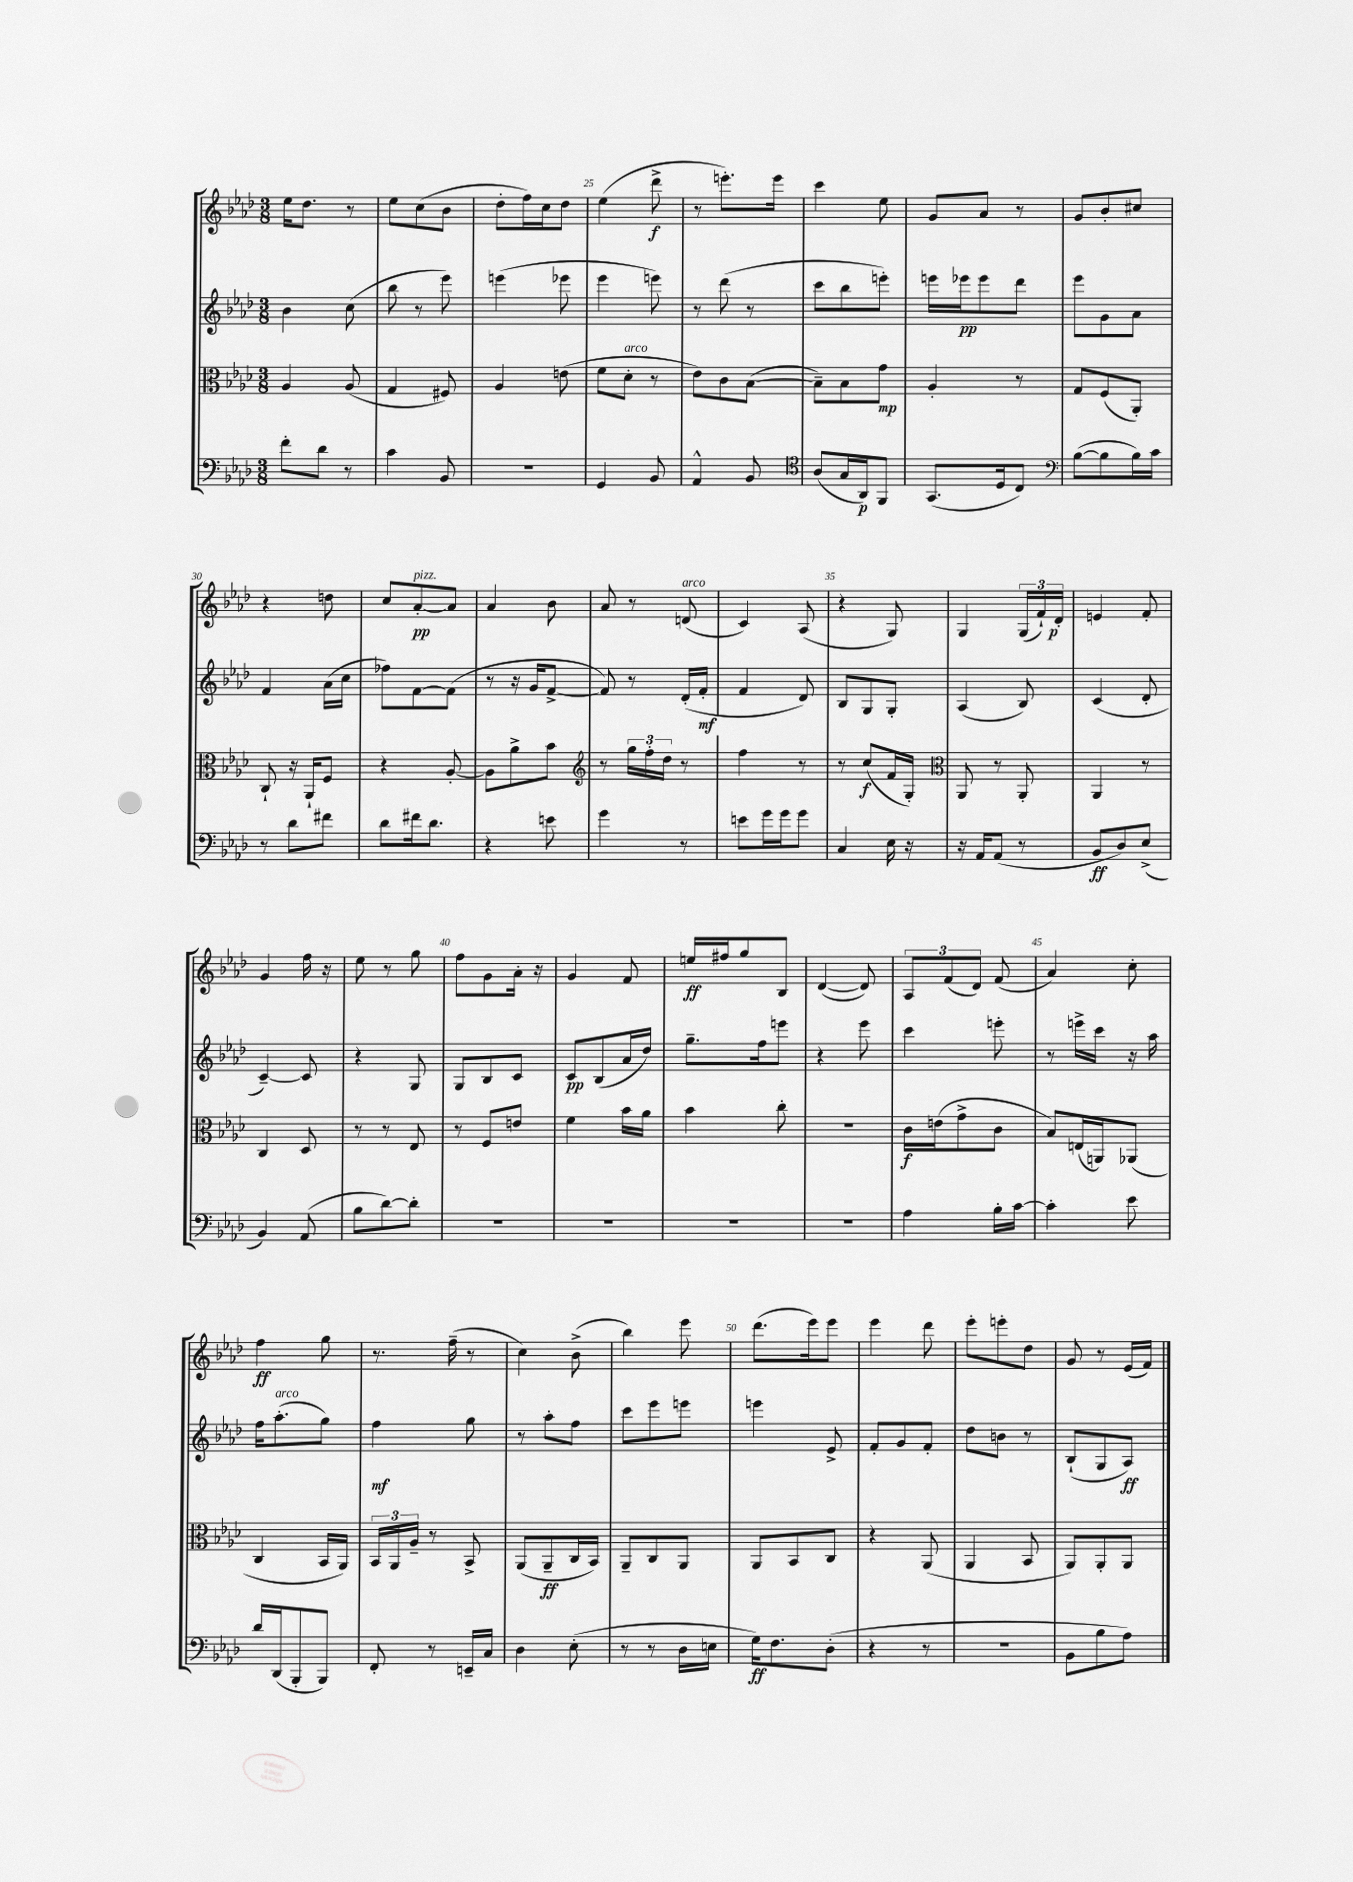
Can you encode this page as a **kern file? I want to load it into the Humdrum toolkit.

**kern	**dynam	**kern	**dynam	**kern	**dynam	**kern	**dynam
*part4	*part4	*part3	*part3	*part2	*part2	*part1	*part1
*staff4	*staff4	*staff3	*staff3	*staff2	*staff2	*staff1	*staff1
*clefF4	*	*clefC3	*	*clefG2	*	*clefG2	*
*k[b-e-a-d-]	*	*k[b-e-a-d-]	*	*k[b-e-a-d-]	*	*k[b-e-a-d-]	*
*M3/8	*	*M3/8	*	*M3/8	*	*M3/8	*
=22	=22	=22	=22	=22	=22	=22	=22
8f'\L	.	4A-/	.	4b-\	.	16ee-\KL	.
.	.	.	.	.	.	8.dd-\J	.
8d-\J	.	.	.	.	.	.	.
8r	.	(8A-/	.	(8cc\	.	8r	.
=23	=23	=23	=23	=23	=23	=23	=23
4c\	.	4G/	.	8bb-\	.	8ee-\L	.
.	.	.	.	8r	.	(8cc\	.
8BB-/	.	8F#X/)	.	8eee-\)	.	8b-\J	.
=24	=24	=24	=24	=24	=24	=24	=24
4.r	.	4A-/	.	(4eeen\	.	8dd-'\L	.
.	.	.	.	.	.	16ff\L)	.
.	.	.	.	.	.	16cc\J	.
.	.	(8en\	.	8eee-X\	.	8dd-\J	.
=25	=25	=25	=25	=25	=25	=25	=25
4GG/	.	8f\L	.	4eee-\	.	(4ee-\	.
!	!	!LO:TX:a:i:t=arco	!	!	!	!	!
.	.	8d-'\J	.	.	.	.	.
8BB-/	.	8r	.	8eeen\)	.	8ddd-^\	f
=26	=26	=26	=26	=26	=26	=26	=26
4AA-^^/	.	8e-\L)	.	8r	.	8r	.
.	.	8c\	.	(8ddd-\	.	8.eeen'\L)	.
8BB-/	.	([8B-\J	.	8r	.	.	.
.	.	.	.	.	.	16eee\Jk	.
=27	=27	=27	=27	=27	=27	=27	=27
*clefC4	*	*	*	*	*	*	*
(8A-/L	.	8B-~\L])	.	8ccc\L	.	4ccc\	.
16G/L	.	8B-\	.	8bb-\	.	.	.
16AA-/J)	p	.	.	.	.	.	.
8FF/J	.	8g\J	mp	8eeen'\J)	.	8ee-\	.
=28	=28	=28	=28	=28	=28	=28	=28
(8.GG/L	.	4A-'/	.	16eeen\LL	.	8g/L	.
.	.	.	.	16eee-X\J	pp	.	.
.	.	.	.	8eee-\	.	8a-/J	.
16D-/k	.	.	.	.	.	.	.
8C/J)	.	8r	.	8ddd-\J	.	8r	.
=29	=29	=29	=29	=29	=29	=29	=29
*clefF4	*	*	*	*	*	*	*
([8B-\L	.	8G/L	.	8eee-\L	.	8g/L	.
8B-\]	.	(8F/	.	8g\	.	8b-'/	.
16B-\L)	.	8AA-'/J)	.	8a-\J	.	8cc#X/J	.
16c\JJ	.	.	.	.	.	.	.
!!LO:LB:g=z
=30	=30	=30	=30	=30	=30	=30	=30
8r	.	8C`/	.	4f/	.	4r	.
8d-\L	.	16r	.	.	.	.	.
.	.	16AA-`/KL	.	.	.	.	.
8f#X\J	.	8F/J	.	(16a-\LL	.	8ddn\	.
.	.	.	.	16cc\JJ	.	.	.
=31	=31	=31	=31	=31	=31	=31	=31
8d-\L	.	4r	.	8ff-X\L)	.	8cc/L	.
!	!	!	!	!	!	!LO:TX:a:i:t=pizz.	!
16f#X\k	.	.	.	[8f\	.	[8a-'/	pp
8.d-\J	.	.	.	.	.	.	.
.	.	[8A-'/	.	(8f\J]	.	8a-/J]	.
=32	=32	=32	=32	=32	=32	=32	=32
4r	.	8A-\L]	.	8r	.	4a-/	.
.	.	8a-^\	.	16r	.	.	.
.	.	.	.	16g/KL	.	.	.
8en\	.	8b-\J	.	[8f^/J	.	8b-\	.
=33	=33	=33	=33	=33	=33	=33	=33
*	*	*clefG2	*	*	*	*	*
4g\	.	8r	.	8f/])	.	8a-/	.
.	.	24gg\LL	.	8r	.	8r	.
.	.	24ff'\	.	.	.	.	.
.	.	24dd-\JJ	.	.	.	.	.
!	!	!	!	!	!	!LO:TX:a:i:t=arco	!
8r	.	8r	.	(16d-'/LL	.	(8dn/	.
.	.	.	.	16f'/JJ	mf	.	.
=34	=34	=34	=34	=34	=34	=34	=34
8en\L	.	4ff\	.	4f/	.	4c/)	.
16g\L	.	.	.	.	.	.	.
16g\J	.	.	.	.	.	.	.
8g\J	.	8r	.	8d-/)	.	(8A-/	.
=35	=35	=35	=35	=35	=35	=35	=35
4C/	.	8r	.	8B-/L	.	4r	.
.	.	(8cc/L	f	8G/	.	.	.
16E-\	.	16f/L	.	8G'/J	.	8G/)	.
16r	.	16G'/JJ)	.	.	.	.	.
=36	=36	=36	=36	=36	=36	=36	=36
*	*	*clefC3	*	*	*	*	*
16r	.	8AA-/	.	(4A-/	.	4G/	.
16AA-/KL	.	.	.	.	.	.	.
(8AA-/J	.	8r	.	.	.	.	.
8r	.	8AA-'/	.	8B-/)	.	(24G/LL	.
.	.	.	.	.	.	24f`/)	.
.	.	.	.	.	.	24d-'/JJ	p
=37	=37	=37	=37	=37	=37	=37	=37
8BB-/L	ff	4AA-/	.	(4c/	.	4en/	.
8D-/)	.	.	.	.	.	.	.
(8E-^/J	.	8r	.	8d-'/	.	8f'/	.
!!LO:LB:g=z
=38	=38	=38	=38	=38	=38	=38	=38
4BB-/)	.	4C/	.	[4c~/)	.	4g/	.
(8AA-/	.	8D-/	.	8c/]	.	16ff\	.
.	.	.	.	.	.	16r	.
=39	=39	=39	=39	=39	=39	=39	=39
8B-\L	.	8r	.	4r	.	8ee-\	.
[8d-\)	.	8r	.	.	.	8r	.
8d-'\J]	.	8E-/	.	8G/	.	8gg\	.
=40	=40	=40	=40	=40	=40	=40	=40
4.r	.	8r	.	8G/L	.	8ff\L	.
.	.	8F/L	.	8B-/	.	8g\	.
.	.	8en/J	.	8c/J	.	16a-'\Jk	.
.	.	.	.	.	.	16r	.
=41	=41	=41	=41	=41	=41	=41	=41
4.r	.	4f\	.	8c/L	pp	4g/	.
.	.	.	.	(8B-/	.	.	.
.	.	16b-\LL	.	16a-/L	.	8f/	.
.	.	16a-\JJ	.	16dd-/JJ)	.	.	.
=42	=42	=42	=42	=42	=42	=42	=42
4.r	.	4b-\	.	8.gg~\L	.	16een/LL	ff
.	.	.	.	.	.	16ff#X/J	.
.	.	.	.	.	.	8gg/	.
.	.	.	.	16ff\k	.	.	.
.	.	8cc'\	.	8eeen\J	.	8B-/J	.
=43	=43	=43	=43	=43	=43	=43	=43
4.r	.	4.r	.	4r	.	([4d-/	.
.	.	.	.	8eee-\	.	8d-/])	.
=44	=44	=44	=44	=44	=44	=44	=44
4A-\	.	16c\LL	f	4ccc\	.	12A-/L	.
.	.	(16en\J	.	.	.	.	.
.	.	.	.	.	.	(12f/	.
.	.	8g^\	.	.	.	.	.
.	.	.	.	.	.	12d-/J)	.
16B-'\LL	.	8c\J	.	8eeen'\	.	(8f/	.
[16c\JJ	.	.	.	.	.	.	.
=45	=45	=45	=45	=45	=45	=45	=45
4c'\]	.	8B-/L)	.	8r	.	4a-/)	.
.	.	(16En/L	.	16eeen^\LL	.	.	.
.	.	16AAn/J)	.	16ccc\JJ	.	.	.
8e-\	.	(8AA-X/J	.	16r	.	8cc'\	.
.	.	.	.	16aa-\	.	.	.
!!LO:LB:g=z
=46	=46	=46	=46	=46	=46	=46	=46
16d-/LL	.	4C/	.	16ff\KL	.	4ff\	ff
!	!	!	!	!LO:TX:a:i:t=arco	!	!	!
(16DD-/J	.	.	.	(8.aa-'\	.	.	.
8BBB-'/	.	.	.	.	.	.	.
8BBB-/J)	.	16BB-/LL	.	8gg\J)	.	8gg\	.
.	.	16AA-/JJ)	.	.	.	.	.
=47	=47	=47	=47	=47	=47	=47	=47
8FF'/	.	24BB-/LL	.	4ff\	mf	8.r	.
.	.	24AA-/	.	.	.	.	.
.	.	24A-~/JJ	.	.	.	.	.
8r	.	8r	.	.	.	.	.
.	.	.	.	.	.	(16ff~\	.
16EEn~/LL	.	8BB-^/	.	8gg\	.	8r	.
16C/JJ	.	.	.	.	.	.	.
=48	=48	=48	=48	=48	=48	=48	=48
4D-\	.	(8AA-/L	.	8r	.	4cc\)	.
.	.	8AA-~/	ff	8aa-'\L	.	.	.
(8E-'\	.	16C/L	.	8ff\J	.	(8b-^\	.
.	.	16BB-/JJ)	.	.	.	.	.
=49	=49	=49	=49	=49	=49	=49	=49
8r	.	8AA-~/L	.	8ccc\L	.	4bb-\)	.
8r	.	8C/	.	8eee-\	.	.	.
16D-\LL	.	8AA-/J	.	8eeen\J	.	8eee-\	.
16En\JJ	.	.	.	.	.	.	.
=50	=50	=50	=50	=50	=50	=50	=50
16G\KL)	ff	8AA-/L	.	4eeen\	.	(8.ddd-\L	.
8.F\	.	.	.	.	.	.	.
.	.	8BB-/	.	.	.	.	.
.	.	.	.	.	.	16eee-\k)	.
(8D-'\J	.	8C/J	.	8e-^/	.	8eee-\J	.
=51	=51	=51	=51	=51	=51	=51	=51
4r	.	4r	.	8f'/L	.	4eee-\	.
.	.	.	.	8g/	.	.	.
8r	.	(8AA-/	.	8f'/J	.	8ddd-\	.
=52	=52	=52	=52	=52	=52	=52	=52
4.r	.	4AA-/	.	8dd-\L	.	8eee-'\L	.
.	.	.	.	8bn\J	.	8eeen'\	.
.	.	8BB-/	.	8r	.	8dd-\J	.
=53	=53	=53	=53	=53	=53	=53	=53
8BB-\L	.	8AA-/L)	.	(8B-`/L	.	8g/	.
8B-\	.	8AA-'/	.	8G/	.	8r	.
8A-\J)	.	8AA-/J	.	8A-/J)	ff	(16e-/LL	.
.	.	.	.	.	.	16f/JJ)	.
==	==	==	==	==	==	==	==
*-	*-	*-	*-	*-	*-	*-	*-
